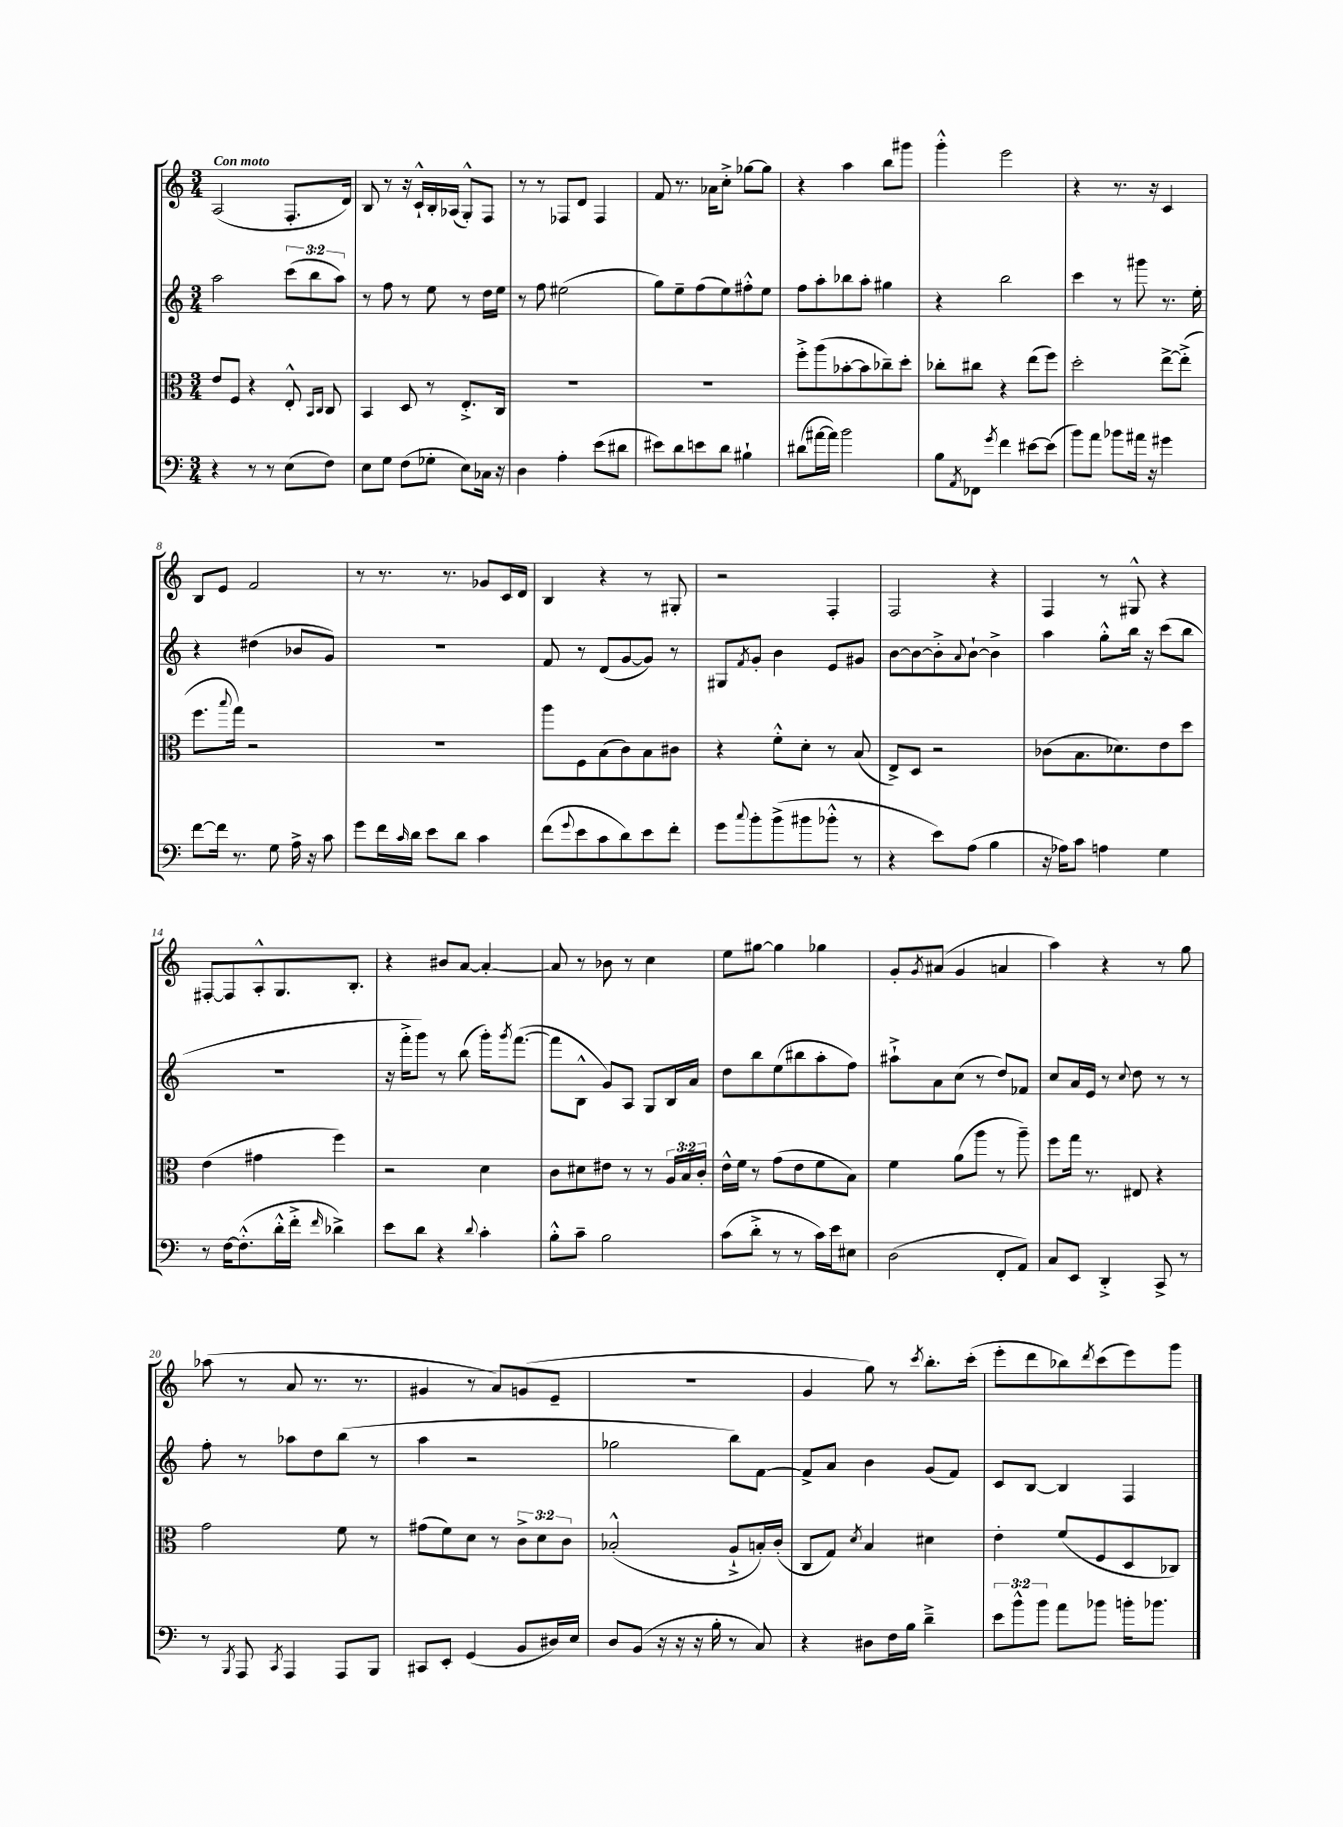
<<
\new StaffGroup <<
\new Staff = "s0" {
    \clef treble \key c \major \numericTimeSignature \time 3/4 \tempo "Con moto"
    a2( f8.-. d'16) |
    b8 r8 r16 c'16-!-^ b16-. aes16( g8-.-^) f8 |
    r8 r8 fes8 d'8 fes4 |
    f'8 r8. aes'16 c''8-.-> ges''8~ ges''8 |
    r4 a''4 b''8 gis'''8 |
    g'''4-.-^ e'''2 |
    r4 r8. r16 c'4 |
    b8 e'8 f'2 |
    r8 r8. r8. ges'8 c'16 d'16 |
    b4 r4 r8 gis8-. |
    r2 f4-. |
    f2 r4 |
    f4 r8 gis8-^ r4 |
    fis8~-. fis8 a8-.-^ g8. b8.-. |
    r4 bis'8 a'8~ a'4~-. |
    a'8 r8 bes'8 r8 c''4 |
    e''8 gis''8~ gis''4 ges''4 |
    g'8-. \acciaccatura { g'8 } ais'8( g'4 a'4 |
    a''4) r4 r8 g''8 |
    aes''8( r8 a'8 r8. r8. |
    gis'4 r8 a'8) g'8( e'8-- |
    R2. |
    g'4 g''8) r8 \acciaccatura { c'''8 } b''8.-. c'''16-.( |
    e'''8-. d'''8 bes''8) \acciaccatura { d'''8 } c'''8( e'''8) g'''8 \bar "|." |
}
\new Staff = "s1" {
    \clef treble \key c \major \numericTimeSignature \time 3/4 \override Staff.TupletNumber.text = #tuplet-number::calc-fraction-text
    a''2 \tuplet 3/2 { c'''8( b''8 a''8) } |
    r8 f''8 r8 e''8 r8 d''16 e''16 |
    r8 f''8 eis''2( |
    g''8) e''8-- f''8( e''8) fis''8-.-^ e''8 |
    f''8 a''8-. bes''8 a''8-. gis''4 |
    r4 b''2 |
    c'''4 r8 gis'''8 r8. e''16-. |
    r4 dis''4( bes'8 g'8) |
    R2. |
    f'8 r8 d'8( g'8~ g'8) r8 |
    gis8 \acciaccatura { f'8 } g'8-. b'4 e'8 gis'8 |
    b'8~ b'8~ b'8-.-> \appoggiatura { a'8 } b'8~-! b'4-> |
    a''4 g''8-.-^ b''16 r16 c'''8( b''8 |
    R2. |
    r16 f'''16-.-> g'''8) r8 b''8( g'''16-.) \acciaccatura { g'''8 } f'''8.~( |
    f'''8 b8-^ g'8) a8 g8 b16 a'16 |
    d''8 b''8 e''8( bis''8 a''8-. f''8) |
    ais''8-!-> a'8 c''8( r8 d''8) fes'8 |
    c''8 a'16 e'16 r8 \appoggiatura { c''8 } d''8 r8 r8 |
    f''8-. r8 aes''8 d''8 b''8( r8 |
    a''4 r2 |
    ges''2 b''8) f'8~ |
    f'8-> a'8 b'4 g'8( f'8) |
    c'8 b8~ b4 f4 \bar "|." |
}
\new Staff = "s2" {
    \clef alto \key c \major \numericTimeSignature \time 3/4 \override Staff.TupletNumber.text = #tuplet-number::calc-fraction-text
    e'8 f8 r4 e8-.-^ \grace { b,16 c16 } c8 |
    b,4 d8 r8 e8.-.-> c16 |
    R2. |
    R2. |
    f''8-.-> a''8( bes'8~-. bes'8 ces''8--) d''8-. |
    ces''8-. cis''8 r4 e''8( f''8) |
    d''2-. e''8~-> e''8-.->( |
    f''8. \appoggiatura { b''8 } g''16) r2 |
    R2. |
    a''8 f8 b8( c'8) b8 cis'8 |
    r4 f'8-.-^ d'8-. r8 b8( |
    e8->) d8 r2 |
    ces'8( b8. des'8.) e'8 d''8 |
    e'4( gis'4 f''4) |
    r2 d'4 |
    c'8 dis'8 eis'8 r8 r8 \tuplet 3/2 { a16 b16 c'16-. } |
    e'16-^ f'16 r8 g'8( e'8 f'8 b8) |
    f'4 a'8( a''8 r8 a''8--) |
    f''8 g''16 r8. eis8 r4 |
    g'2 f'8 r8 |
    gis'8( f'8) d'8 r8 \tuplet 3/2 { c'8-> d'8 c'8 } |
    bes2-.-^( a8-!-> b16-.) c'16-.( |
    c8 g8) \acciaccatura { d'8 } b4 dis'4 |
    e'4-. f'8( f8 d8 ces8) \bar "|." |
}
\new Staff = "s3" {
    \clef bass \key c \major \numericTimeSignature \time 3/4 \override Staff.TupletNumber.text = #tuplet-number::calc-fraction-text
    r4 r8 r8 e8( f8) |
    e8 g8 f8( ges8-. e8) ces16 r16 |
    d4 a4-. e'8( dis'8 |
    eis'8) d'8 e'8 d'8 bis4-! |
    dis'8( ais'16~ ais'16) b'2 |
    b8 \acciaccatura { a,8 } fes,8 \acciaccatura { g'8 } f'4 eis'8~ eis'8( |
    b'8) a'8 bes'8 ais'16 r16 gis'4 |
    f'8~ f'16 r8. g8 a16-> r16 c'8 |
    g'8 f'16 \grace { c'16 } d'16 e'8 d'8 c'4 |
    f'8( \appoggiatura { g'8 } e'8 c'8 d'8) e'8 f'8-. |
    g'8 \appoggiatura { c''8 } b'8-. b'8->( bis'8 bes'8-.-^ r8 |
    r4 e'8) a8( b4 |
    r16 aes16) c'8 a4 g4 |
    r8 f16~ f8.-.-^( d'16-.-^ f'16-.-> \grace { f'16 } des'4->) |
    e'8 d'8 r4 \appoggiatura { d'8 } c'4-. |
    b8-.-^ c'8-- b2 |
    c'8( d'8-.-> r8 r8 c'16) e'16 eis8 |
    d2( f,8-. a,8) |
    c8 e,8 d,4-.-> c,8-> r8 |
    r8 \acciaccatura { b,,8 } a,,8 \acciaccatura { c,8 } a,,4 a,,8 b,,8 |
    cis,8 e,8-. g,4( b,8 dis16) e16 |
    d8 b,8( r16 r16 r16 b16-. r8 c8) |
    r4 dis8 f16 b16 d'4---> |
    \tuplet 3/2 { e'8 b'8-^ b'8 } a'8 bes'8 b'16-. bes'8. \bar "|." |
}
>>
>>
